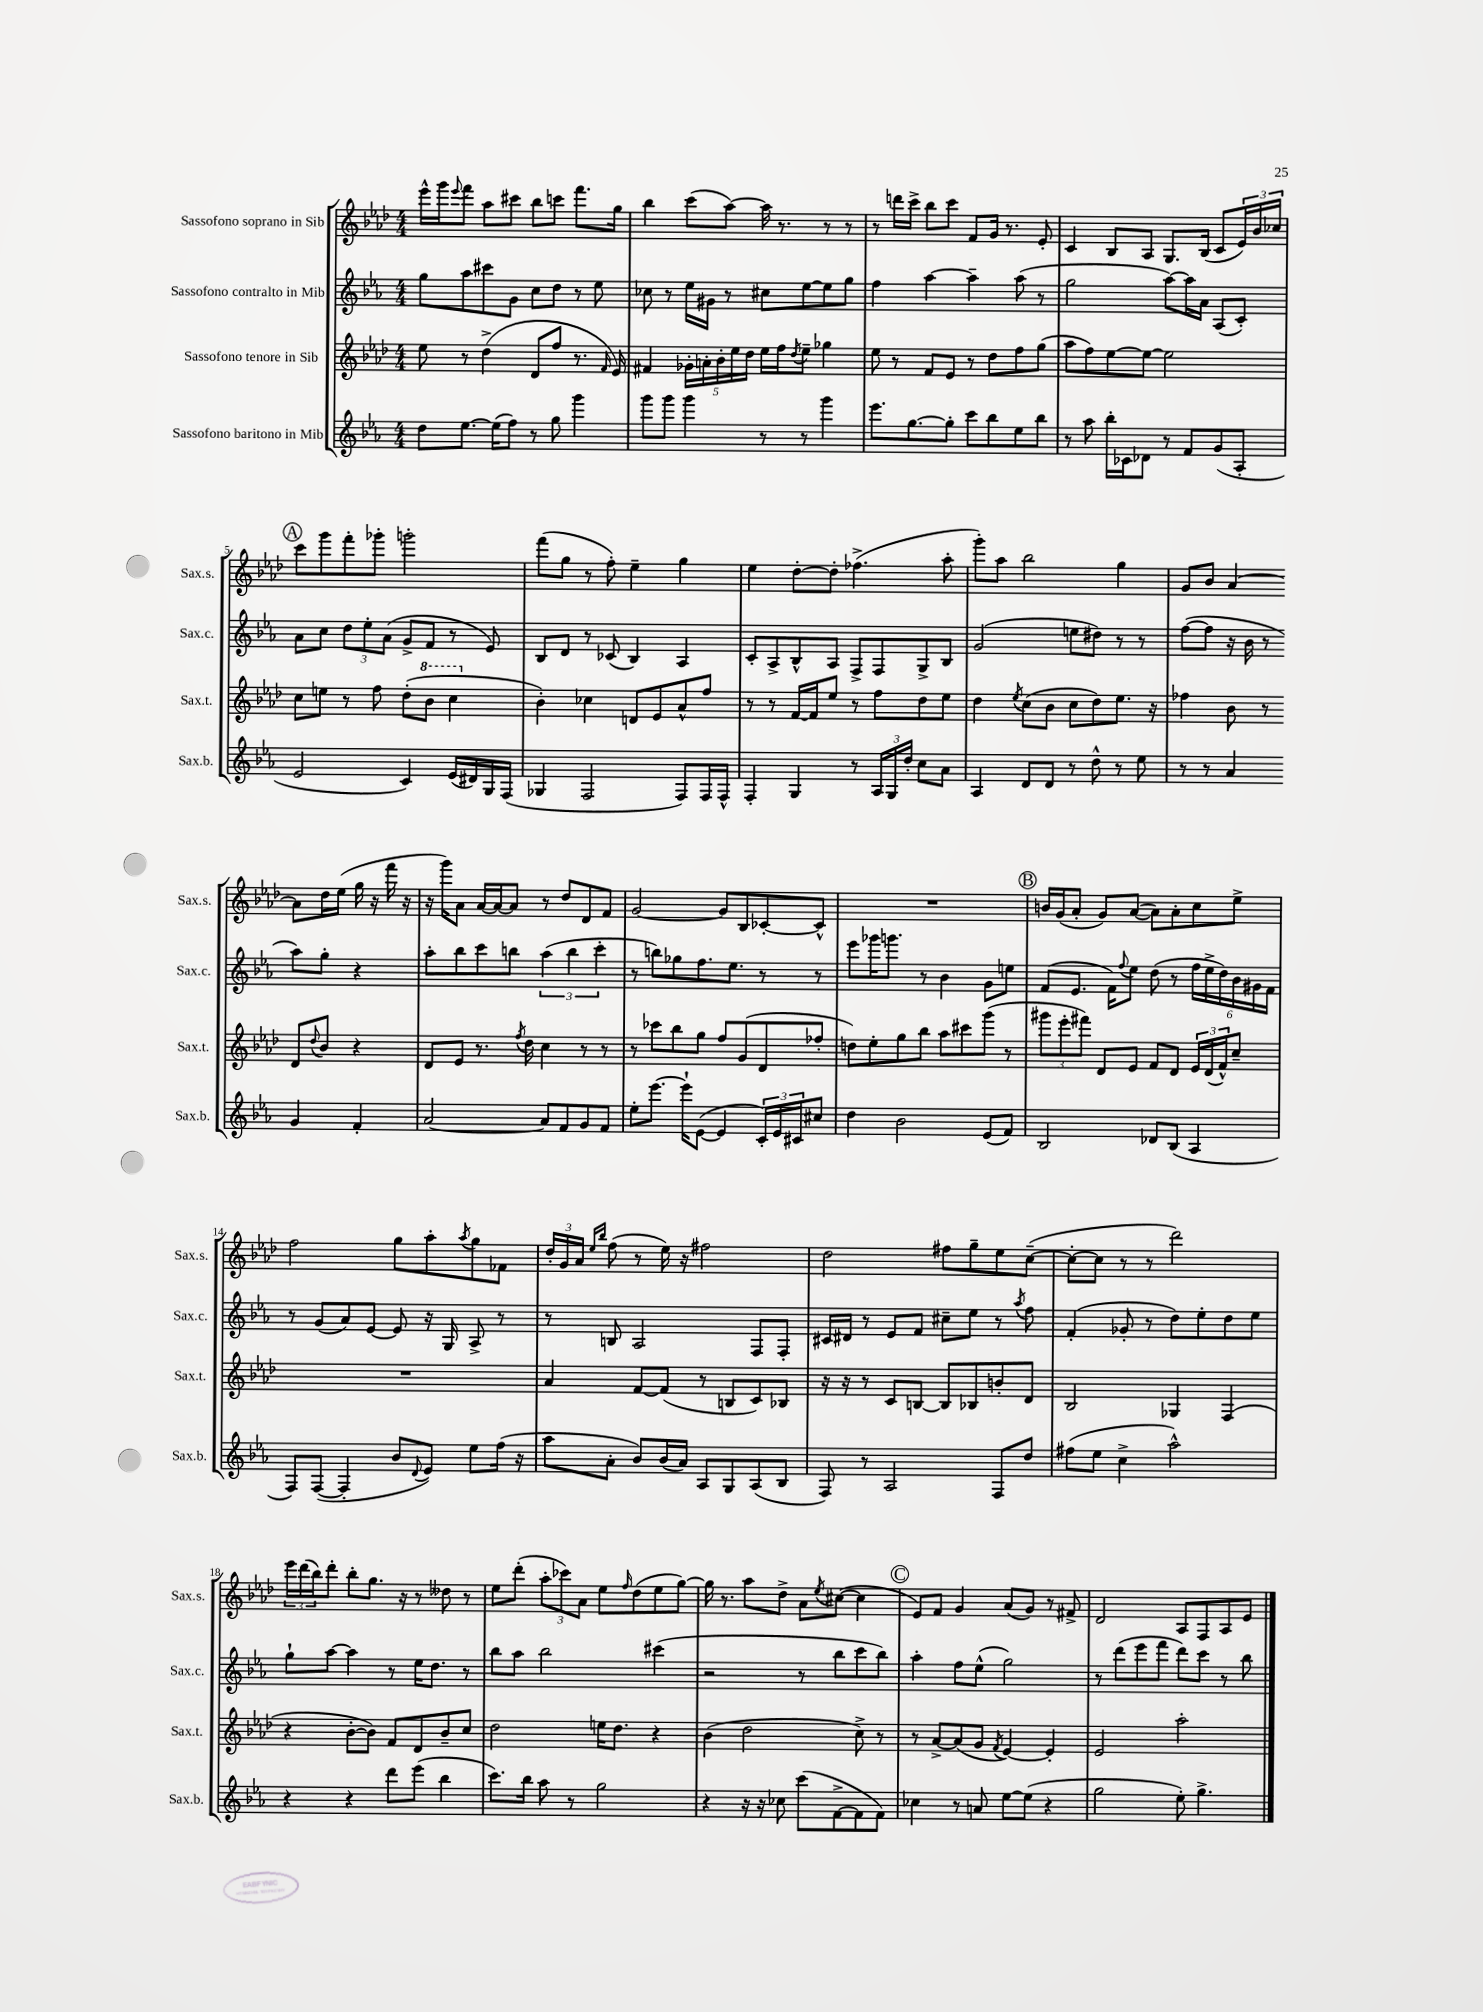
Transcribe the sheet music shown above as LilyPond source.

<<
\new StaffGroup <<
\new Staff = "s0" \with { instrumentName = "Sassofono soprano in Sib" shortInstrumentName = "Sax.s." } {
    \clef treble \key aes \major \numericTimeSignature \time 4/4
    ees'''16-^ g'''16 \appoggiatura { ees'''8 } f'''8 aes''8 cis'''8 bes''8 c'''8 f'''8. g''16 |
    bes''4 c'''8( aes''8~) aes''16 r8. r8 r8 |
    r8 d'''16 c'''16-> bes''8 c'''8 f'8 g'16 r8. ees'8-. |
    c'4 bes8 aes8 g8. bes16( c'8 \tuplet 3/2 { ees'16) bes'16 ces''16 } |
    \mark \markup { \circle "A" } c'''8 g'''8 f'''8-. ges'''8-. g'''2-. |
    f'''8( g''8 r8 f''8-.) ees''4-- g''4 |
    ees''4 des''8~-. des''8-. fes''4.->( aes''8-. |
    g'''8-.) aes''8 bes''2 g''4 |
    g'8 bes'8 aes'4~ aes'8 des''16 ees''16( g''16 r16 f'''16 r16 |
    r16 g'''16) aes'8 aes'16~ aes'16~ aes'8 r8 des''8 des'8 f'8 |
    g'2~ g'8 bes8 ces'8~-. ces'8-^ |
    R1 |
    \mark \markup { \circle "B" } b'16 g'16( aes'8-. g'8) aes'8~( aes'8) aes'8-. c''8 ees''8-> |
    f''2 g''8 aes''8-. \acciaccatura { aes''8 } g''8 fes'8 |
    \tuplet 3/2 { des''16-. g'16 aes'16 } \grace { ees''16 bes''16 } f''8( r8 ees''16) r16 fis''2 |
    des''2 fis''8 g''8-- ees''8 c''8~--( |
    c''8~-. c''8 r8 r8 des'''2) |
    \tuplet 3/2 { ees'''16 des'''16( bes''16) } des'''8-. bes''8-. g''8. r16 r8 deses''8 r8 |
    ees''8 des'''8-.( \tuplet 3/2 { aes''8-. ces'''8) aes'8 } ees''8 \grace { f''16 } des''8( ees''8 g''8~) |
    g''16 r8. aes''8 des''8-> aes'8 \acciaccatura { ees''8 } cis''8~( cis''4 |
    \mark \markup { \circle "C" } ees'8) f'8 g'4 aes'8( g'8) r8 fis'8-> |
    des'2 aes8 f8 aes8 ees'8 \bar "|." |
}
\new Staff = "s1" \with { instrumentName = "Sassofono contralto in Mib" shortInstrumentName = "Sax.c." } {
    \clef treble \key ees \major \numericTimeSignature \time 4/4
    g''8 aes''8 cis'''8 g'8 c''8 d''8 r8 ees''8 |
    ces''8 r8 ees''16 gis'16 r8 cis''8 ees''8~ ees''8 g''8 |
    f''4 aes''4~ aes''4-- aes''8( r8 |
    g''2 aes''8~) aes''16 aes'16 aes8( c'8-.) |
    \mark \markup { \circle "A" } aes'8 c''8 \tuplet 3/2 { d''8 ees''8-. aes'8( } g'8-> f'8 r8 ees'8) |
    bes8 d'8 r8 ces'8( bes4) aes4 |
    c'8-. aes8-> bes8-^ aes8 f8-> f8 g8-> bes8 |
    g'2( e''8 dis''8) r8 r8 |
    f''8~( f''8 r16 bes'16 r8 aes''8) g''8-. r4 |
    aes''8-. bes''8 c'''8 b''8 \tuplet 3/2 { aes''4( b''4 c'''4-. } |
    r8 b''8) ges''8 f''8. ees''8. r8 r8 |
    ees'''8 ges'''16 g'''8. r8 bes'4 g'8 e''8 |
    \mark \markup { \circle "B" } f'8( ees'8. f'16) \appoggiatura { f''8 } ees''8 d''8( r8 \tuplet 6/4 { f''16 ees''16-> d''16) bes'16 gis'16 f'16 } |
    r8 g'8( aes'8) ees'8~ ees'8 r16 g16 aes8-> r8 |
    r8 b8 aes2 f8 f8-. |
    cis'16 dis'16 r8 ees'8 f'8 cis''8-- ees''8 r8 \acciaccatura { aes''8 } f''8 |
    f'4-.( ges'8-. r8 d''8) ees''8-. d''8 ees''8 |
    g''8-! aes''8~ aes''4 r8 ees''16 d''8. r8 |
    bes''8 aes''8 bes''2 cis'''4( |
    r2 r8 bes''8 c'''8 bes''8) |
    \mark \markup { \circle "C" } aes''4-. f''8 ees''8-^( g''2) |
    r8 d'''8( ees'''8 f'''8 d'''8) c'''8 r8 bes''8 \bar "|." |
}
\new Staff = "s2" \with { instrumentName = "Sassofono tenore in Sib" shortInstrumentName = "Sax.t." } {
    \clef treble \key aes \major \numericTimeSignature \time 4/4
    ees''8 r8 des''4->( des'8 f''8 r8. \grace { f'16 } ees'16) |
    fis'4 \tuplet 5/4 { ges'16-. a'16-. bes'16-. ees''16 des''16 } ees''16 f''16 \acciaccatura { des''8 } ees''8-- ges''4 |
    ees''8 r8 f'8 ees'8 r8 des''8 f''8 g''8( |
    aes''8 f''8) ees''8~ ees''8~ ees''2 |
    \mark \markup { \circle "A" } c''8 e''8 r8 f''8 des''8-.( \ottava #1 bes''8 c'''4 \ottava #0 |
    bes'4-.) ces''4 d'8 ees'8 aes'8-^ f''8 |
    r8 r8 f'16~ f'16 ees''8 r8 f''8 des''8 ees''8 |
    des''4 \acciaccatura { ees''8 } c''8( bes'8 c''8 des''8) ees''8. r16 |
    fes''4 bes'8 r8 des'8 \appoggiatura { des''8 } bes'8 r4 |
    des'8 ees'8 r8. \acciaccatura { f''8 } des''16 c''4 r8 r8 |
    r8 ces'''8 bes''8 g''8 f''8 g'8( des'8 fes''8-. |
    d''8) ees''8-. g''8 bes''8 aes''8 cis'''8 g'''8( r8 |
    \mark \markup { \circle "B" } \tuplet 3/2 { gis'''8 ees'''8-. fis'''8) } des'8 ees'8 f'8 des'8 \tuplet 3/2 { ees'16 des'16( f'16-^) } c''8-- |
    R1 |
    aes'4 f'8~ f'8( r8 b8 c'8) bes8 |
    r16 r16 r8 c'8 b8~ b8 bes8 b'8-. des'8 |
    bes2 ges4 f4( |
    r4 bes'8~-. bes'8) f'8 des'8 bes'8-- c''8 |
    des''2 e''16 des''8. r4 |
    bes'4( des''2 c''8->) r8 |
    \mark \markup { \circle "C" } r8 aes'8~-> aes'8( g'8 \acciaccatura { f'8 } ees'4~) ees'4-. |
    ees'2 aes''2-. \bar "|." |
}
\new Staff = "s3" \with { instrumentName = "Sassofono baritono in Mib" shortInstrumentName = "Sax.b." } {
    \clef treble \key ees \major \numericTimeSignature \time 4/4
    d''8 ees''8.~ ees''16( f''8) r8 g''8 g'''4 |
    g'''8 g'''8 g'''4 r8 r8 g'''4 |
    ees'''8. g''8.~ g''8-. c'''8 bes''8 ees''8 bes''8 |
    r8 aes''8 bes''16-. ces'16 des'8 r8 f'8 g'8( aes8-. |
    \mark \markup { \circle "A" } ees'2 c'4) ees'16( dis'16) g16 f16( |
    ges4 f2 f8) f16 f16-^ |
    f4-. g4 r8 \tuplet 3/2 { aes16 g16 d''16-. } c''8 aes'8 |
    aes4 d'8 d'8 r8 d''8-^ r8 ees''8 |
    r8 r8 aes'4 g'4 f'4-. |
    aes'2~ aes'8 f'8 g'8 f'8 |
    ees''8-. ees'''8.~ ees'''16-! ees'8~( ees'4 \tuplet 3/2 { c'16-.) ees'16 cis'16 } cis''8 |
    d''4 bes'2 ees'8( f'8) |
    \mark \markup { \circle "B" } bes2 des'8 bes8( aes4 |
    f8) f8~( f4-. bes'8 \appoggiatura { d'8 } ees'8) ees''8 f''16( r16 |
    aes''8 aes'8-. bes'8) bes'16( aes'16) aes8 g8 aes8( bes8 |
    f8) r8 aes2 f8 d''8 |
    fis''8( ees''8 c''4-> aes''2-^) |
    r4 r4 d'''8 ees'''8( bes''4 |
    c'''8.) bes''16 aes''8 r8 g''2 |
    r4 r16 r16 ces''8 c'''8( f'8~-> f'8 f'8) |
    \mark \markup { \circle "C" } ces''4 r8 a'8 ees''8~ ees''8( r4 |
    g''2 ees''8-.) g''4.-> \bar "|." |
}
>>
>>
